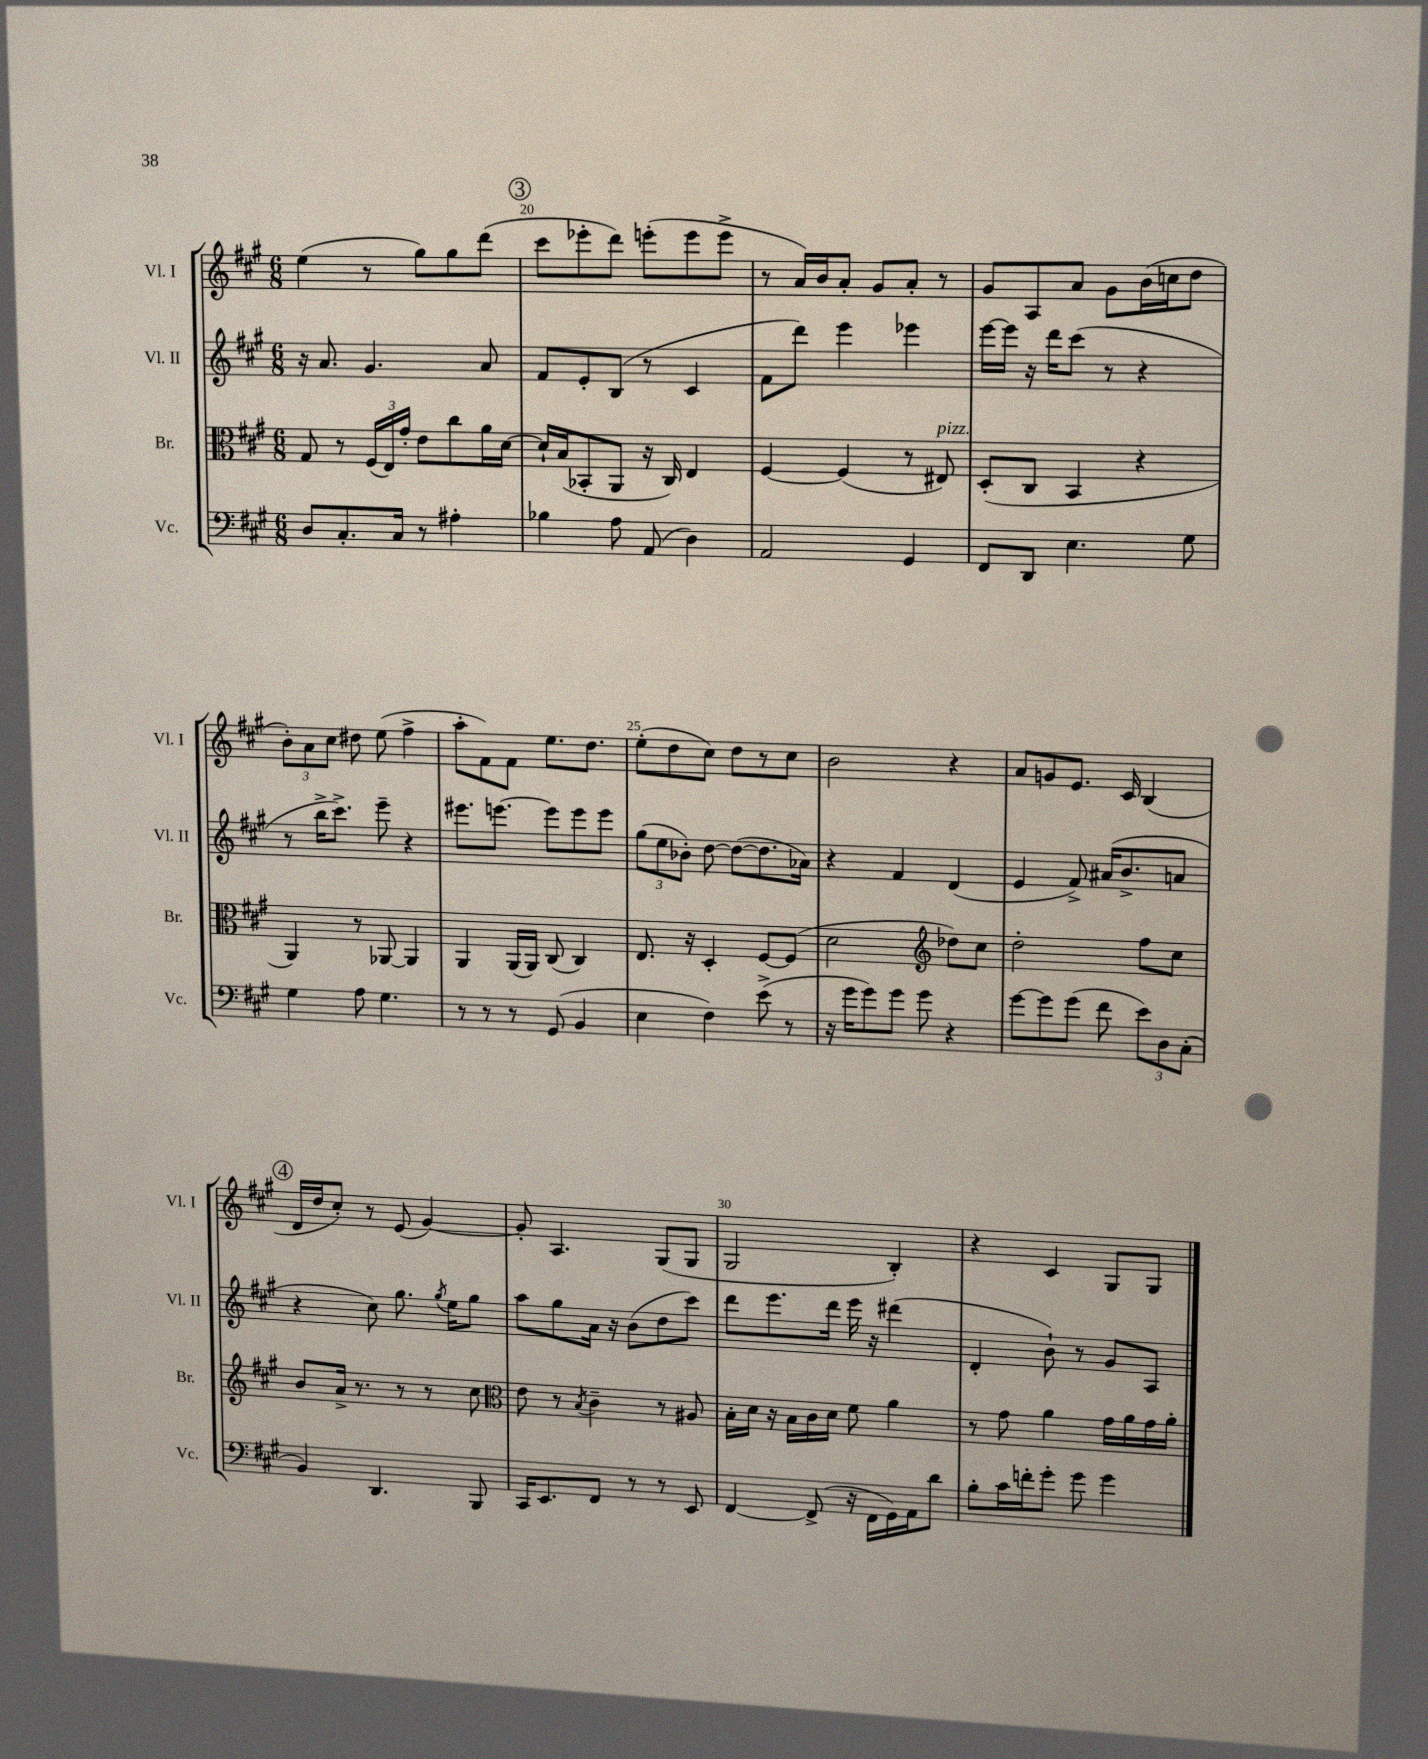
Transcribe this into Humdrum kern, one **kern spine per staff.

**kern	**kern	**kern	**kern
*staff4	*staff3	*staff2	*staff1
*clefF4	*clefC3	*clefG2	*clefG2
*k[f#c#g#]	*k[f#c#g#]	*k[f#c#g#]	*k[f#c#g#]
*M6/8	*M6/8	*M6/8	*M6/8
8D/L	8G#/	16r	(4ee\
.	.	8.a/	.
8.C#'/	8r	.	.
.	(24F#/LL	4.g#/	8r
.	24E/)	.	.
16C#/Jk	.	.	.
.	24g#'/JJ	.	.
8r	8e\L	.	8gg#\L)
4A#'\	8cc#\	.	8gg#\
.	16a\L	8a/	(8ddd\J
.	[16d\JJ	.	.
=	=	=	=
4B-\	16d`/]LL	8f#/L	8ccc#\L
.	(16B/J	.	.
.	8BB-'/	8e'/	8eee-'\
8A\	8AA/J	(8B/J	8ddd\J)
(8AA/	16r	8r	(8eee'\L
.	16C#/)	.	.
4D\)	4E/	4c#/	8eee\
.	.	.	8eee^\J
=	=	=	=
2AA/	[4F#/	8f#\L	8r
.	.	8ddd\J)	16a/LL)
.	.	.	16b/J
.	(4F#/]	4eee\	8a'/J
.	.	.	8g#/L
4GG#/	8r	4eee-\	8a'/J
.	8E#/)	.	8r
=	=	=	=
8FF#/L	(8D'/L	[16eee\LL	8g#/L
.	.	16eee\]JJ	.
8DD/J	8C#/J	16r	8A/
.	.	16ddd\LK	.
4.E\	4BB/	(8ccc#\J	8a/J
.	.	8r	8g#\L
.	4r	4r	(16b\L
.	.	.	16cc\J
8G#\	.	.	8dd\J
=	=	=	=
4G#\	4AA/)	8r	12b'\L)
.	.	.	12a\
.	.	16bb^\LK	.
.	.	.	12cc#\J
.	.	8.ccc#^\J)	.
8A\	8r	.	8dd#\
4.G#\	[8AA-/	8eee~\	(8ee\
.	4AA-/]	4r	4ff#^\
=	=	=	=
8r	4AA/	8.eee#\L	8aa'\L
8r	.	.	8f#\)
.	.	[8.eee\J	.
8r	(16AA/LL	.	8f#\J
.	16AA/JJ)	.	.
(8GG#/	(8C#/	8eee\]L	8.ee\L
4BB/	4C#/)	8eee\	.
.	.	.	8.dd\J
.	.	8eee\J	.
=	=	=	=
4E\	8.E/	(12gg#\L	(8ee'\L
.	.	12ee\	.
.	.	.	8dd\
.	.	12b-'\J)	.
.	16r	.	.
4F#\)	4D'/	[8dd\	8cc#\J)
.	.	(8dd\_L	8dd\L
(8e^\	[8F#/L	8.dd\]	8r
8r	(8F#/]J	.	8cc#\J
.	.	16a-\Jk)	.
=	=	=	=
16r	2d\	4r	2b\
16g#\LK	.	.	.
8g#\)	.	.	.
8g#\J	.	4f#/	.
8g#\	.	.	.
*	*clefG2	*	*
4r	8dd-\L)	(4d/	4r
.	8cc#\J	.	.
=	=	=	=
[8g#\L	2dd'\	4e/	8a/L
8g#\]	.	.	8g/
(8g#\J	.	8f#^/)	8.e/J
8f#\	.	(16a#/LK	.
.	.	8.b^/	16c#/
12e\L)	8ff#\L	.	(4B/
12D\	.	.	.
.	8cc#\J	8a/J	.
(12C#'\J	.	.	.
=	=	=	=
4BB/)	8b/L	4r	16d/LL
.	.	.	16dd/J
.	16a^/Jk	.	8cc#'/J)
.	8.r	.	.
4.DD/	.	8cc#\)	8r
.	8r	8.gg#\	(8e/
.	8r	.	[4g#/)
.	.	8qgg#/	.
.	.	16ee\LK	.
8BBB/	8cc#\	8gg#\J	.
=	=	=	=
*	*clefC3	*	*
16CC#/LK	8e\	8aa\L	8g#'/]
8.EE/	.	.	.
.	8r	8gg#\	4.A/
.	8qB/	.	.
8FF#/J	4c#~\	16a\Jk	.
.	.	16r	.
8r	.	(8b\L	.
8r	8r	8dd\	(8G#/L
8EE/	8A#/	8ccc#\J)	8G#/J
=	=	=	=
[4FF#/	16B'\LL	8ddd\L	2G#/
.	16d\JJ	.	.
.	16r	8.eee\	.
.	16B\LL	.	.
(8FF#^/]	16c#\	.	.
.	16d\JJ	16ddd\Jk	.
16r	8f#\	16eee\	.
16FF#\LL	.	16r	.
16GG#\)	4a\	(4ddd#\	4B'/)
16AA\J	.	.	.
8d\J	.	.	.
=	=	=	=
8B'\L	8r	4d'/	4r
16c#\L	8g#\	.	.
16f'\J	.	.	.
8g#'\J	4a\	8b`\)	4c#/
8g#\	.	8r	.
4g#\	16g#\LL	8g#/L	8G#/L
.	16a\	.	.
.	16g#\	8A/J	8G#/J
.	16a'\JJ	.	.
==	==	==	==
*-	*-	*-	*-
